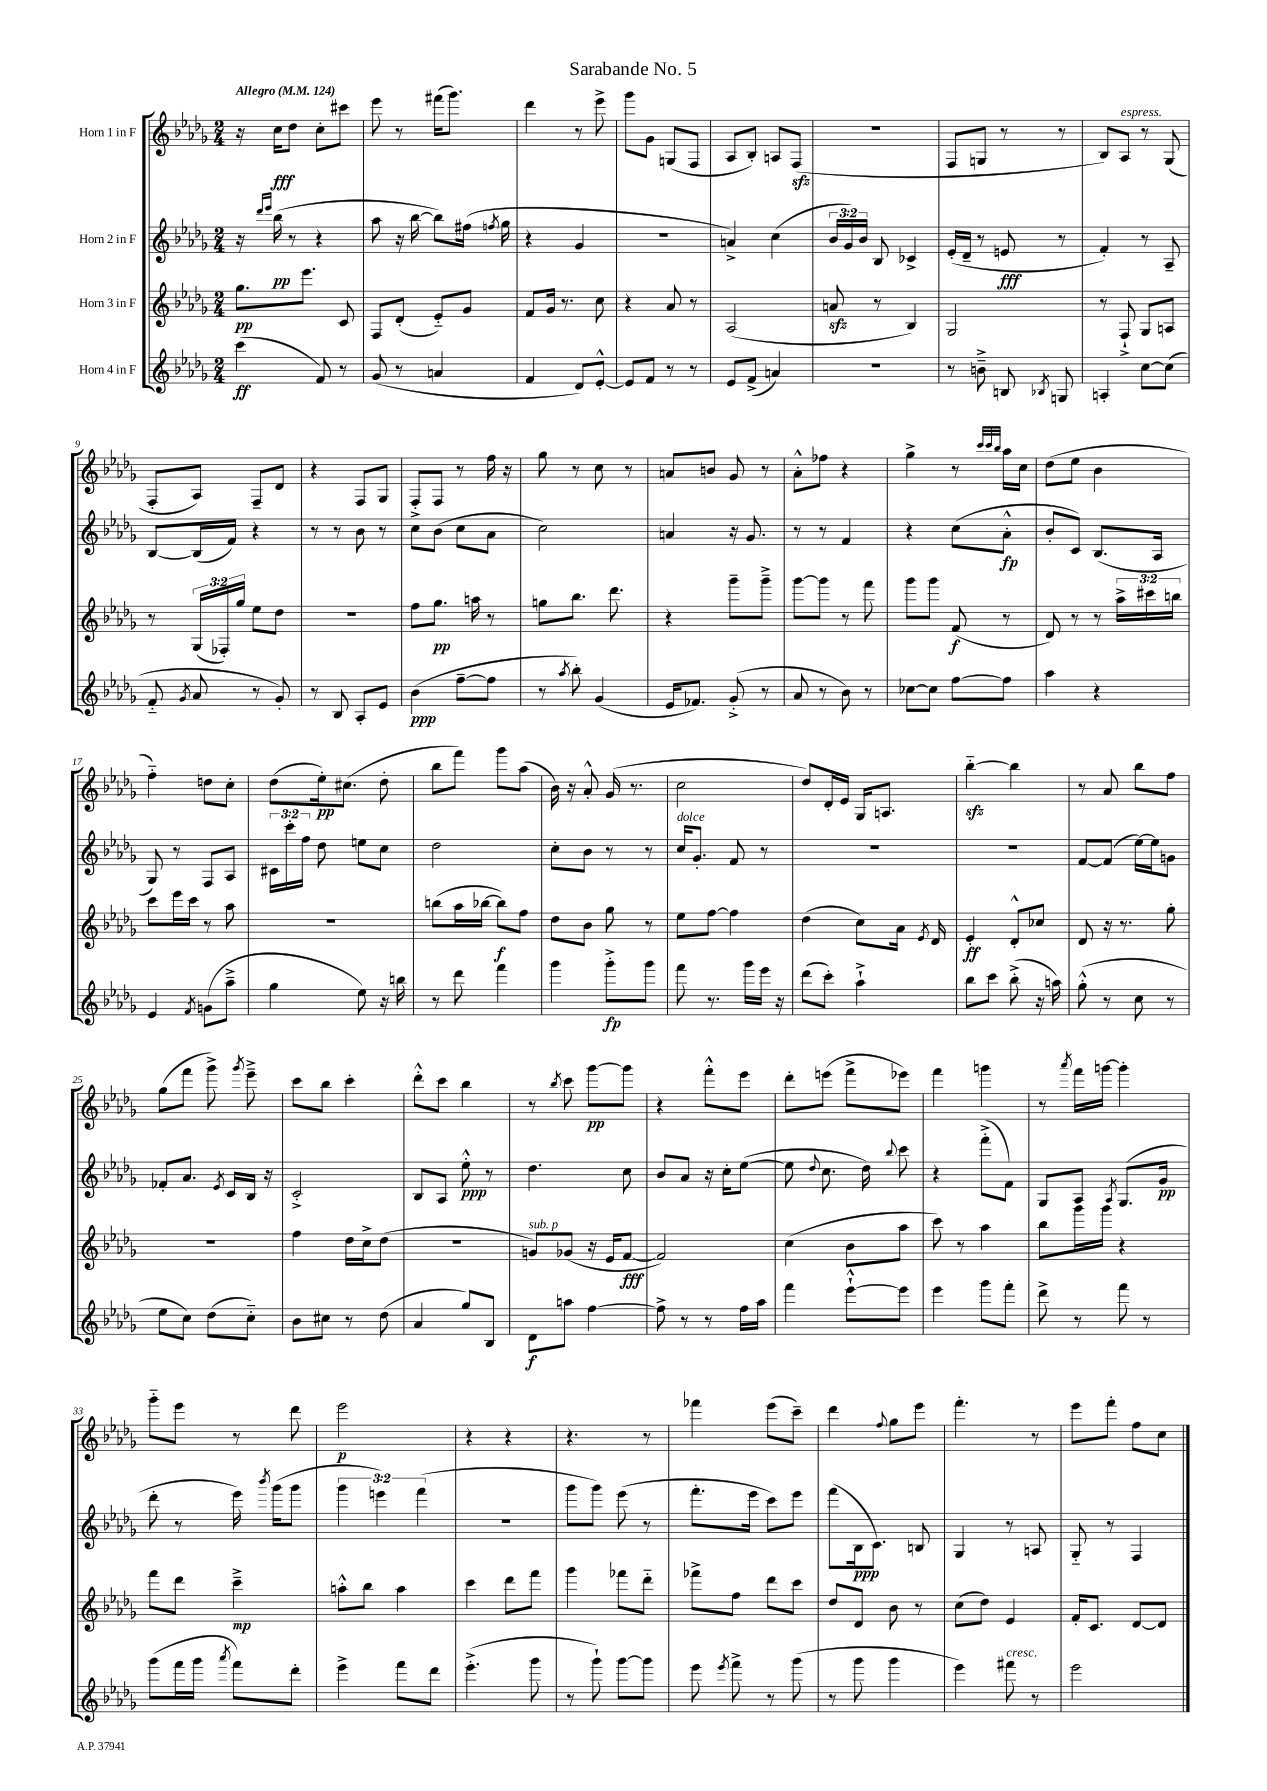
\header { title = "Sarabande No. 5" }
<<
\new StaffGroup <<
\new Staff = "s0" \with { instrumentName = "Horn 1 in F" } {
    \clef treble \key des \major \numericTimeSignature \time 2/4 \tempo "Allegro" 4 = 124
    \autoBeamOff r16 c''16[\fff des''8] c''8[-. cis'''8] |
    ees'''8 r8 fis'''16[( ges'''8.]) |
    des'''4 r8 ees'''8-> |
    ges'''8[ ges'8] g8[( f8] |
    aes8[ bes8]-.) a8[ f8]\sfz( |
    R2 |
    f8[ g8] r8 r8 |
    bes8[) aes8]^\markup { \italic "espress." } r8 ges8( |
    f8[-. aes8]) f8[-- des'8] |
    r4 f8[ ges8] |
    f8[-.-> f8] r8 f''16 r16 |
    ges''8 r8 c''8 r8 |
    a'8[ b'8] ges'8 r8 |
    aes'8[-.-^ fes''8] r4 |
    ges''4-> r8 \grace { c'''32[ c'''32 bes''32] } aes''16[ c''16] |
    des''8[( ees''8] bes'4 |
    f''4-_) d''8[ c''8]-. |
    des''8[( ees''16-.\pp) cis''8.]( des''8-. |
    bes''8[ f'''8]) ges'''8[ aes''8]( |
    bes'16) r16 aes'8-.-^ ges'16( r8. |
    c''2 |
    des''8[) des'16-. ees'16] ges16[ a8.] |
    bes''4~-_\sfz bes''4 |
    r8 aes'8 bes''8[ f''8] |
    ges''8[( f'''8] ges'''8->) \acciaccatura { ges'''8 } ees'''8---> |
    c'''8[ bes''8] c'''4-. |
    des'''8[-.-^ c'''8] bes''4 |
    r8 \acciaccatura { bes''8 } c'''8 ges'''8[~\pp ges'''8] |
    r4 f'''8[-.-^ ees'''8] |
    des'''8[-. e'''8]( f'''8[-> ees'''8]) |
    f'''4 g'''4 |
    r8 \acciaccatura { aes'''8 } f'''16[ g'''16]~ g'''4-. |
    ges'''8[-_ ees'''8] r8 des'''8 |
    ees'''2\p |
    r4 r4 |
    r4. r8 |
    fes'''4 ees'''8[( c'''8]--) |
    des'''4 \appoggiatura { f''8 } ges''8[ ees'''8] |
    f'''4.-. r8 |
    ees'''8[ f'''8]-. f''8[ c''8] \bar "|." |
}
\new Staff = "s1" \with { instrumentName = "Horn 2 in F" } {
    \clef treble \key des \major \numericTimeSignature \time 2/4 \override Staff.TupletNumber.text = #tuplet-number::calc-fraction-text
    \autoBeamOff r16 \grace { des'''16[ ees'''16] } bes''16\pp( r8 r4 |
    aes''8 r16 bes''16~ bes''8[) fis''16]( \acciaccatura { f''8 } ges''16 |
    r4 ges'4 |
    r2 |
    a'4->) c''4( |
    \tuplet 3/2 { bes'16[ ges'16) bes'16] } bes8 ces'4-> |
    ees'16[-.( des'16]-- r8 e'8\fff r8 |
    f'4-.) r8 aes8-- |
    bes8[~ bes16( f'16]) r4 |
    r8 r8 bes'8 r8 |
    c''8[ bes'8]( c''8[ aes'8] |
    c''2) |
    a'4 r16 ges'8. |
    r8 r8 f'4 |
    r4 c''8[( aes'8]-.-^\fp |
    bes'8[-. c'8]) bes8.[( aes16] |
    ges8) r8 f8[ aes8] |
    \tuplet 3/2 { cis'16[ c'''16-. f''16] } des''8 e''8[ c''8] |
    des''2 |
    c''8[-. bes'8] r8 r8 |
    c''16[^\markup { \italic "dolce" } ges'8.]-. f'8 r8 |
    R2 |
    R2 |
    f'8[~ f'8]( ees''16[~) ees''16 g'8] |
    fes'8[-. aes'8.] \acciaccatura { ees'8 } c'16[ bes16] r16 |
    c'2-.-> |
    bes8[ aes8] ees''8-.-^\ppp r8 |
    des''4. c''8 |
    bes'8[ aes'8] r16 c''16[-. ees''8]~( |
    ees''8 \appoggiatura { des''8 } c''8. des''16) \appoggiatura { bes''8 } c'''8 |
    r4 f'''8[-.->( f'8]) |
    ges8[ aes8] \acciaccatura { aes8 } ges8.[( ges'16]\pp |
    des'''8-. r8 ees'''16) \acciaccatura { bes'''8 } ges'''16[( ges'''8] |
    \tuplet 3/2 { ges'''4 e'''4) f'''4( } |
    R2 |
    ges'''8[ ges'''8]) ees'''8( r8 |
    f'''8.[-. ees'''16] c'''8[) ees'''8] |
    f'''8[( bes16\ppp c'8.]) b8 |
    ges4 r8 a8 |
    ges8-_ r8 f4 \bar "|." |
}
\new Staff = "s2" \with { instrumentName = "Horn 3 in F" } {
    \clef treble \key des \major \numericTimeSignature \time 2/4 \override Staff.TupletNumber.text = #tuplet-number::calc-fraction-text
    \autoBeamOff ges''8.[\pp ees'''8.] c'8 |
    f8[ des'8]-.( ees'8[-_) ges'8] |
    f'8[ ges'16] r8. c''8 |
    r4 aes'8 r8 |
    aes2( |
    a'8\sfz r8 bes4) |
    ges2 |
    r8 f8-!-> ges8[ a8] |
    r8 \tuplet 3/2 { ges16[( fes16-.) ges''16] } ees''8[ des''8] |
    r2 |
    f''8[ ges''8.]\pp a''16 r8 |
    g''8[ bes''8.] des'''8. |
    r4 ges'''8[-- ges'''8]---> |
    ges'''8[~ ges'''8] r8 f'''8 |
    ges'''8[ ges'''8] f'8\f( r8 |
    des'8) r8 r8 \tuplet 3/2 { aes''16[-> cis'''16 b''16] } |
    c'''8[ ees'''16 c'''16] r8 aes''8 |
    r2 |
    b''8[( aes''16 bes''16]~ bes''8[\f) f''8] |
    des''8[ bes'8] ges''8 r8 |
    ees''8[ f''8]~ f''4 |
    des''4( c''8[) aes'16] \acciaccatura { ees'8 } des'16 |
    ees'4-.\ff des'8[-.-^ ces''8] |
    des'8 r16 r8. ges''8-. |
    R2 |
    f''4 des''16[ c''16-> des''8]( |
    r2 |
    g'8[^\markup { \italic "sub. p" }) ges'8]( r16 ees'16[ f'8]~\fff |
    f'2) |
    c''4( bes'8[ aes''8] |
    c'''8) r8 aes''4 |
    bes''8[ ges'''16 ges'''16] r4 |
    f'''8[ des'''8] c'''4--->\mp |
    a''8[-.-^ bes''8] a''4 |
    c'''4 des'''8[ f'''8] |
    ges'''4 fes'''8[ des'''8]-_ |
    fes'''8[-> f''8] des'''8[ c'''8] |
    des''8[ des'8] bes'8 r8 |
    c''8[( des''8]) ees'4 |
    f'16[-. c'8.] des'8[~ des'8] \bar "|." |
}
\new Staff = "s3" \with { instrumentName = "Horn 4 in F" } {
    \clef treble \key des \major \numericTimeSignature \time 2/4
    \autoBeamOff c'''4\ff( f'8) r8 |
    ges'8( r8 a'4 |
    f'4 des'8[) ees'8]~-.-^ |
    ees'8[ f'8] r8 r8 |
    ees'8[ f'8]->( a'4) |
    r2 |
    r8 b'8---> b8 \acciaccatura { bes8 } g8 |
    a4-. c''8[~ c''8]( |
    f'8-_ \acciaccatura { ges'8 } aes'8 r8 ges'8-.) |
    r8 bes8 aes8[-. ees'8] |
    bes'4\ppp( f''8[~-- f''8] |
    r8 \acciaccatura { aes''8 } bes''8-.) ges'4( |
    ees'16[ fes'8.]) ges'8-.->( r8 |
    aes'8 r8 bes'8) r8 |
    ces''8[~ ces''8] f''8[~ f''8] |
    aes''4 r4 |
    ees'4 \acciaccatura { f'8 } g'8[( aes''8]---> |
    ges''4 ees''8) r16 b''16 |
    r8 des'''8 f'''4 |
    ges'''4 ges'''8[-.->\fp ges'''8] |
    f'''8 r8. ges'''16[ ees'''16] r16 |
    des'''8[( c'''8]-.) aes''4-!-> |
    bes''8[ c'''8] bes''8-.->( r16 a''16) |
    ges''8-.-^( r8 c''8 r8 |
    ees''8[ c''8]) des''8[( c''8]-_) |
    bes'8[ cis''8] r8 des''8( |
    aes'4 ges''8[) bes8] |
    des'8[\f a''8] f''4~ |
    f''8-> r8 r8 f''16[ aes''16] |
    f'''4 ees'''8[~-!-^ ees'''8] |
    ees'''4 ges'''8[ f'''8]-. |
    des'''8-> r8 f'''8 r8 |
    ges'''8[( f'''16 ges'''16] \acciaccatura { aes'''8 } f'''8[) des'''8]-. |
    ees'''4-> f'''8[ des'''8] |
    ees'''4.-.->( ges'''8 |
    r8 ges'''8-!) ges'''8[~ ges'''8] |
    ees'''8 \acciaccatura { ees'''8 } f'''8-> r8 ges'''8( |
    r8 ges'''8 ges'''4 |
    ees'''4) fis'''8^\markup { \italic "cresc." } r8 |
    ees'''2 \bar "|." |
}
>>
>>
